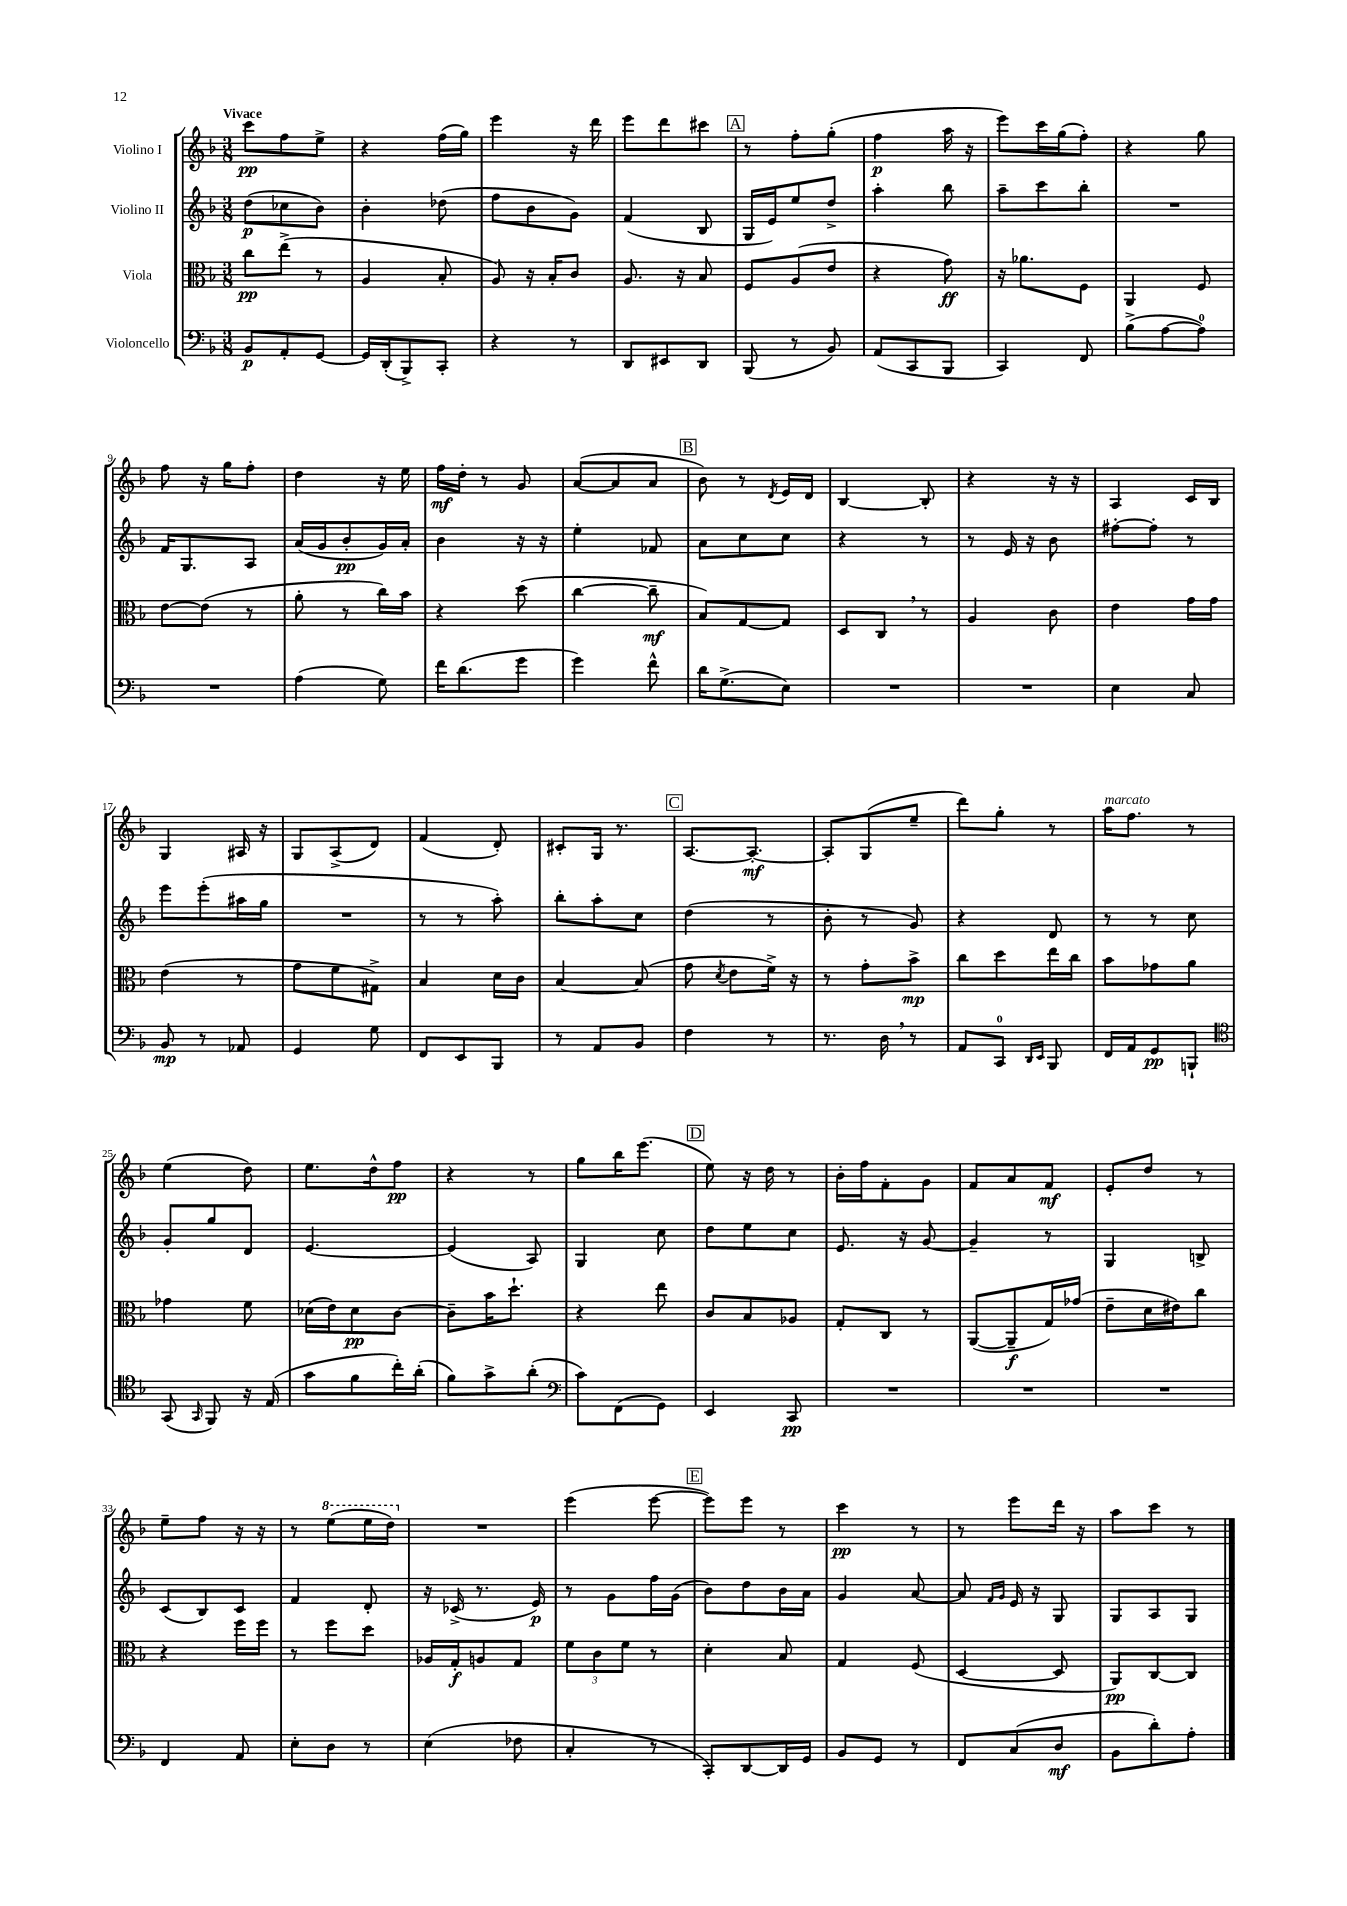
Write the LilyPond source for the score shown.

<<
\new StaffGroup <<
\new Staff = "s0" \with { instrumentName = "Violino I" } {
    \clef treble \key f \major \numericTimeSignature \time 3/8 \tempo "Vivace"
    \autoBeamOff c'''8[\pp f''8 e''8]-> |
    r4 f''16[( g''16]) |
    e'''4 r16 d'''16 |
    e'''8[ d'''8 cis'''8] |
    \mark \markup { \box "A" } r8 f''8[-. g''8]-.( |
    f''4\p a''16 r16 |
    e'''8[) c'''16 g''16( f''8]-.) |
    r4 g''8 |
    f''8 r16 g''16[ f''8]-. |
    d''4 r16 e''16 |
    f''16[\mf d''16]-. r8 g'8 |
    a'8[~( a'8 a'8] |
    \mark \markup { \box "B" } bes'8) r8 \acciaccatura { d'8 } e'16[ d'16] |
    bes4~ bes8-. |
    r4 r16 r16 |
    a4 c'16[ bes16] |
    g4 ais16 r16 |
    g8[ a8->( d'8]) |
    f'4( d'8-.) |
    cis'8[-. g16] r8. |
    \mark \markup { \box "C" } a8.[~ a8.]~-.\mf |
    a8[-. g8( e''8]-- |
    d'''8[) g''8]-. r8 |
    a''16[^\markup { \italic "marcato" } f''8.] r8 |
    e''4( d''8) |
    e''8.[ d''16-^ f''8]\pp |
    r4 r8 |
    g''8[ bes''16 e'''8.]( |
    \mark \markup { \box "D" } e''8) r16 d''16 r8 |
    bes'16[-. f''16 f'8-. g'8] |
    f'8[ a'8 f'8]\mf |
    e'8[-. d''8] r8 |
    e''8[-- f''8] r16 r16 |
    r8 \ottava #1 e'''8[( e'''16 d'''16]) \ottava #0 |
    R4. |
    e'''4( e'''8~ |
    \mark \markup { \box "E" } e'''8[) e'''8] r8 |
    c'''4\pp r8 |
    r8 e'''8[ d'''16] r16 |
    a''8[ c'''8] r8 \bar "|." |
}
\new Staff = "s1" \with { instrumentName = "Violino II" } {
    \clef treble \key f \major \numericTimeSignature \time 3/8
    \autoBeamOff d''8[\p( ces''8 bes'8]) |
    bes'4-. des''8( |
    f''8[ bes'8 g'8]) |
    f'4( bes8 |
    \mark \markup { \box "A" } g16[ e'16) e''8 d''8]-> |
    a''4-. bes''8 |
    a''8[-- c'''8 bes''8]-. |
    R4. |
    f'16[ g8. a8] |
    a'16[( g'16 bes'8-.\pp g'16) a'16]-. |
    bes'4 r16 r16 |
    e''4-. fes'8 |
    \mark \markup { \box "B" } a'8[ c''8 c''8] |
    r4 r8 |
    r8 e'16 r16 bes'8 |
    fis''8[~-. fis''8]-. r8 |
    e'''8[ e'''8-.( ais''16 g''16] |
    R4. |
    r8 r8 a''8-.) |
    bes''8[-. a''8-. c''8] |
    \mark \markup { \box "C" } d''4( r8 |
    bes'8-. r8 g'8) |
    r4 d'8 |
    r8 r8 c''8 |
    g'8[-. g''8 d'8] |
    e'4.~ |
    e'4( a8) |
    g4 c''8 |
    \mark \markup { \box "D" } d''8[ e''8 c''8] |
    e'8. r16 g'8~ |
    g'4-- r8 |
    g4 b8-> |
    c'8[( bes8) c'8] |
    f'4 d'8-. |
    r16 ces'16->( r8. e'16\p) |
    r8 g'8[ f''16 g'16]( |
    \mark \markup { \box "E" } bes'8[) d''8 bes'16 a'16] |
    g'4 a'8~ |
    a'8 \grace { f'16[ g'16] } e'16 r16 g8 |
    g8[ a8 g8] \bar "|." |
}
\new Staff = "s2" \with { instrumentName = "Viola" } {
    \clef alto \key f \major \numericTimeSignature \time 3/8
    \autoBeamOff c''8[\pp e''8]->( r8 |
    a4 bes8-. |
    a8) r16 bes16[-. c'8] |
    a8. r16 bes8 |
    \mark \markup { \box "A" } f8[ a8( e'8] |
    r4 g'8\ff) |
    r16 aes'8.[ f8] |
    a,4 f8 |
    e'8[~ e'8]( r8 |
    a'8-. r8 c''16[) bes'16] |
    r4 d''8( |
    c''4~ c''8--\mf |
    \mark \markup { \box "B" } bes8[) g8~ g8] |
    d8[ c8] \breathe r8 |
    a4 c'8 |
    e'4 g'16[ g'16] |
    e'4( r8 |
    g'8[ f'8 gis8]->) |
    bes4 d'16[ c'16] |
    bes4~ bes8( |
    \mark \markup { \box "C" } g'8 \acciaccatura { d'8 } e'8[ f'16]->) r16 |
    r8 g'8[-. bes'8]->\mp |
    c''8[ d''8 e''16 c''16] |
    bes'8[ ges'8 a'8] |
    ges'4 f'8 |
    des'16[( e'16) des'8\pp c'8]~ |
    c'8[-- bes'16 d''8.]-! |
    r4 e''8 |
    \mark \markup { \box "D" } c'8[ bes8 aes8] |
    g8[-. c8] r8 |
    a,8[~( a,8--\f g16) ges'16]( |
    e'8[-- d'16 eis'16) c''8] |
    r4 f''16[ f''16] |
    r8 f''8[ d''8] |
    aes16[ g16-.\f a8 g8] |
    \tuplet 3/2 { f'8[ c'8 f'8] } r8 |
    \mark \markup { \box "E" } d'4-. bes8 |
    g4 f8( |
    d4~ d8 |
    a,8[\pp) c8~ c8] \bar "|." |
}
\new Staff = "s3" \with { instrumentName = "Violoncello" } {
    \clef bass \key f \major \numericTimeSignature \time 3/8
    \autoBeamOff bes,8[\p a,8-. g,8]~ |
    g,16[ d,16-.( bes,,8->) c,8]-. |
    r4 r8 |
    d,8[ eis,8 d,8] |
    \mark \markup { \box "A" } bes,,8( r8 bes,8) |
    a,8[( c,8 bes,,8] |
    c,4) f,8 |
    bes8[->( a8~ a8]-0) |
    R4. |
    a4( g8) |
    f'16[ d'8.( g'8] |
    g'4) f'8-^ |
    \mark \markup { \box "B" } d'16[ g8.->( e8]) |
    R4. |
    R4. |
    e4 c8 |
    bes,8\mp r8 aes,8 |
    g,4 g8 |
    f,8[ e,8 bes,,8] |
    r8 a,8[ bes,8] |
    \mark \markup { \box "C" } f4 r8 |
    r8. d16 \breathe r8 |
    a,8[ c,8]-0 \grace { d,16[ e,16] } bes,,8 |
    f,16[ a,16 g,8\pp b,,8]-! |
    \clef tenor g,8( \grace { g,16 } f,8) r16 e16( |
    g'8[ f'8 c''16-.) a'16]-.( |
    f'8[) g'8-> a'8]-.( |
    \clef bass c'8[) f,8( g,8]) |
    \mark \markup { \box "D" } e,4 c,8\pp |
    R4. |
    R4. |
    R4. |
    f,4 a,8 |
    e8[-. d8] r8 |
    e4( fes8 |
    c4-. r8 |
    \mark \markup { \box "E" } c,8[-.) d,8~ d,16 g,16] |
    bes,8[ g,8] r8 |
    f,8[ c8( d8]\mf |
    bes,8[ d'8-.) a8]-. \bar "|." |
}
>>
>>
